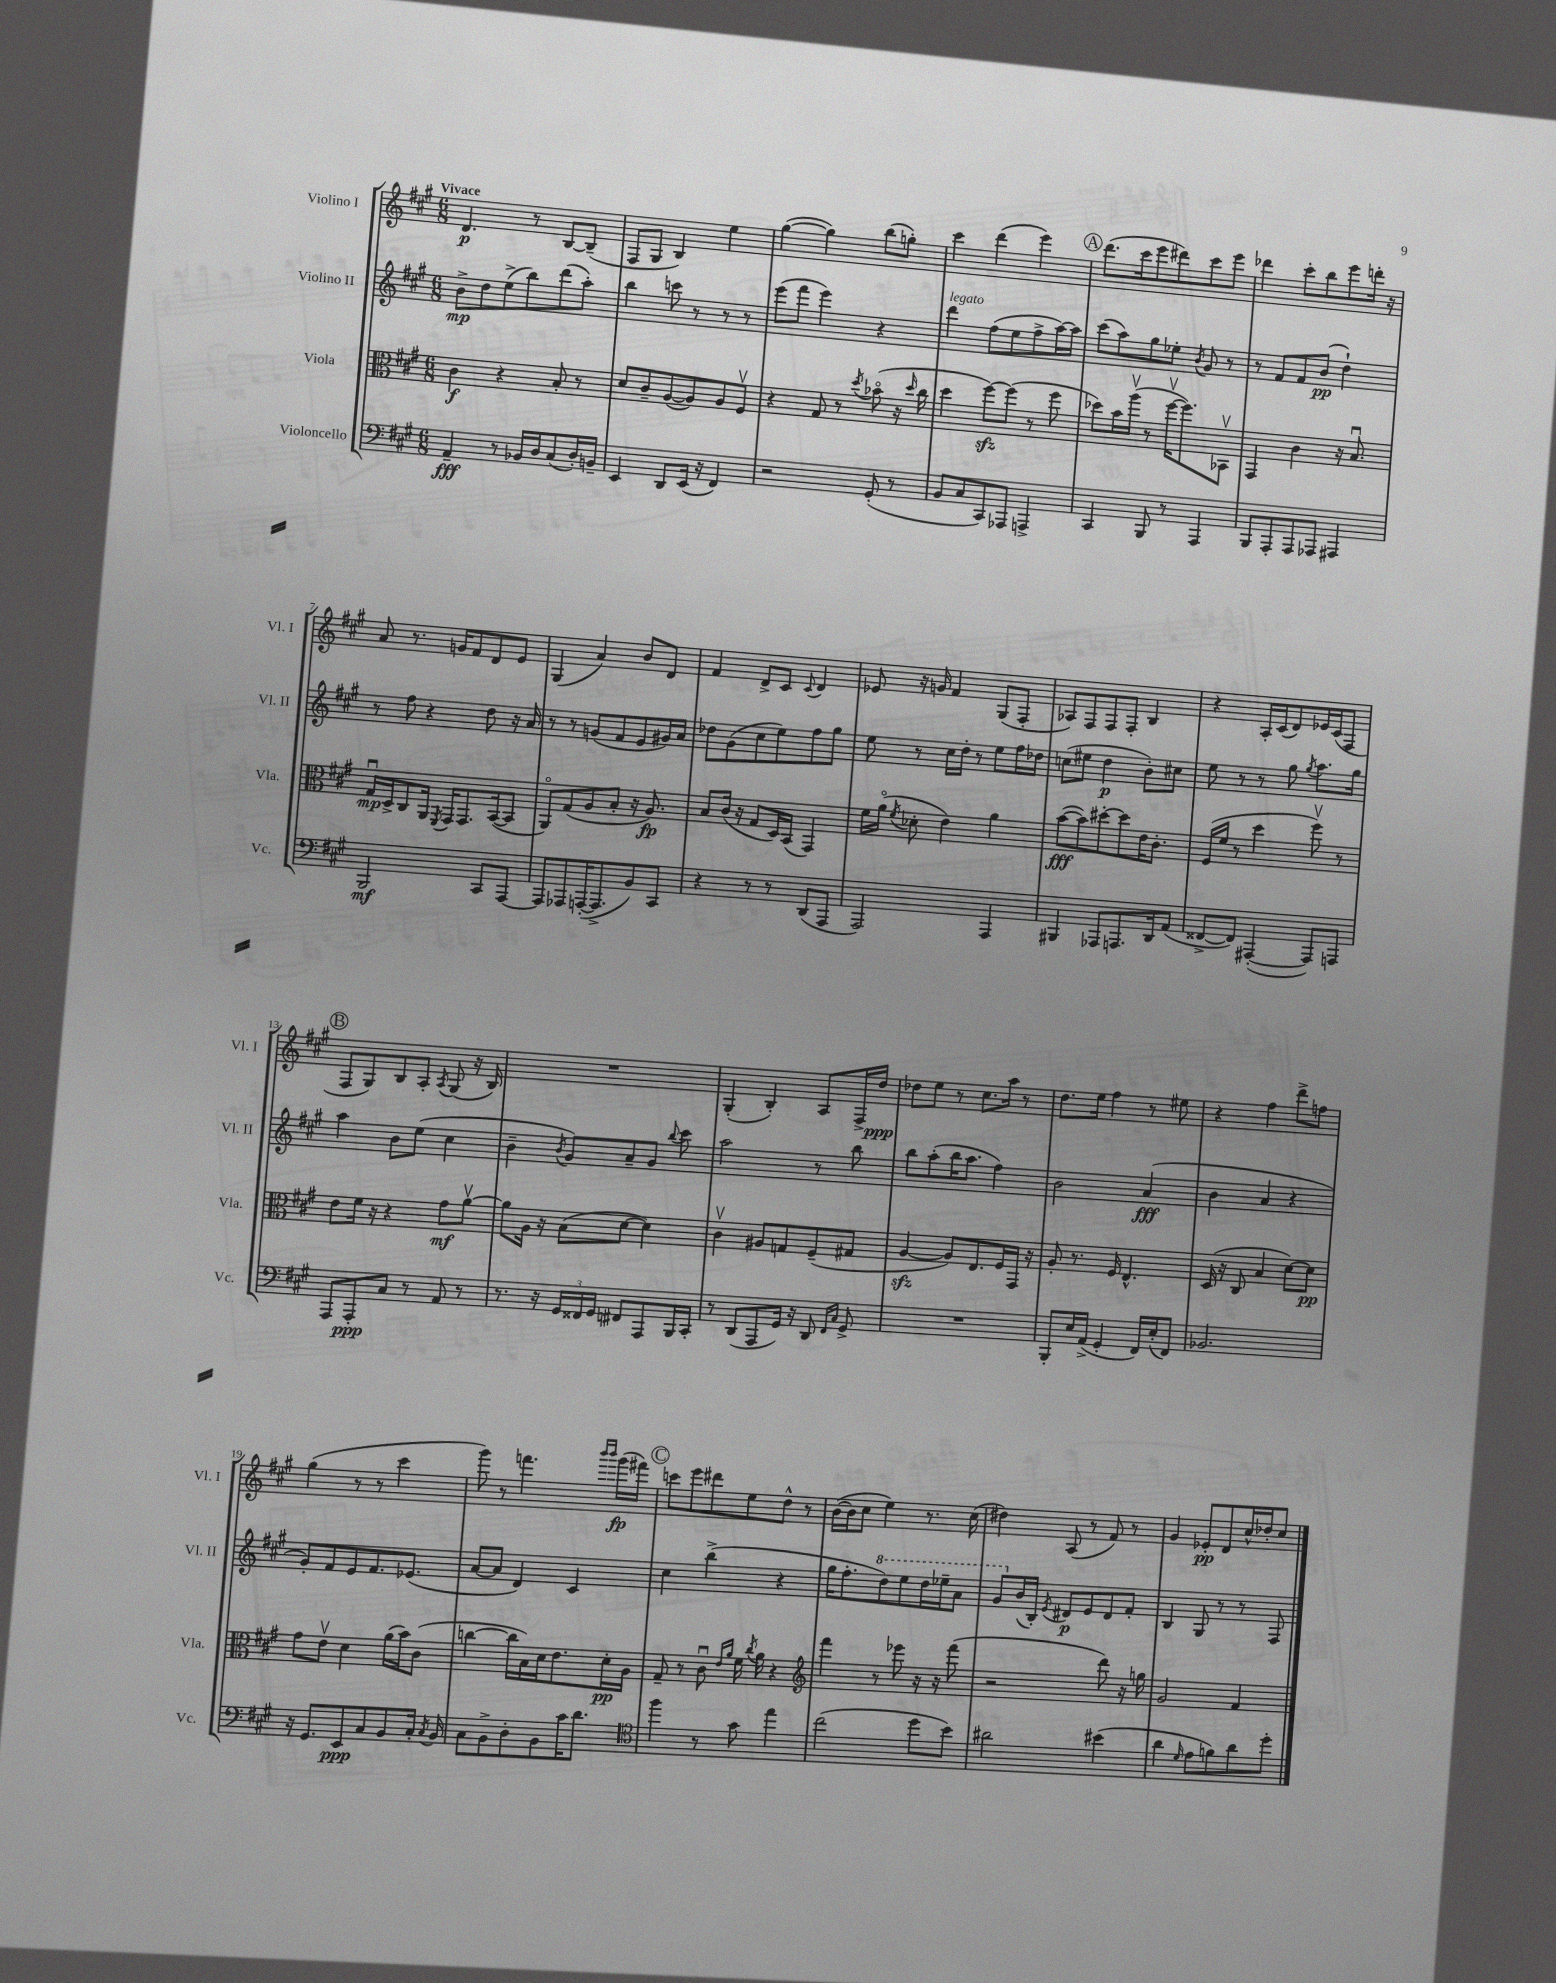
<<
\new StaffGroup <<
\new Staff = "s0" \with { instrumentName = "Violino I" shortInstrumentName = "Vl. I" } {
    \clef treble \key a \major \numericTimeSignature \time 6/8 \tempo "Vivace"
    \autoBeamOff d'4.\p r8 b8[~ b8]--( |
    fis8[ gis8] b4) e''4 |
    gis''4~( gis''4) b''8[( g''8]-.) |
    cis'''4 d'''4( e'''4) |
    \mark \markup { \circle "A" } d'''8.[( cis'''16 e'''8 dis'''8) cis'''8 e'''8] |
    des'''4 cis'''8[-. b''8 e'''8 d'''16]-. r16 |
    a'8 r8. g'16[ fis'8 d'8 e'8] |
    gis4( a'4) b'8[ d'8] |
    fis'4 d'8[-> cis'8] \appoggiatura { cis'8 } d'4 |
    ees'8 r16 g'16 fis'4 gis8[( fis8]-. |
    aes8[) fis8 fis8 fis8]-. b4 |
    r4 a16[-. cis'16( d'8) ees'16 cis'16( fis8] |
    \mark \markup { \circle "B" } fis8[ gis8) b8 a8]-. \acciaccatura { a8 } gis8( r16 b16) |
    R2. |
    gis4-.( b4-.) a8[ fis16-> d''16]\ppp |
    des''8[ e''8] r8 cis''8.[ a''16] r8 |
    d''8.[ e''16] fis''4 r8 eis''8 |
    r4 fis''4 d'''8[-> f''8] |
    gis''4( r8 r8 cis'''4 |
    gis'''8) r8 f'''4. \grace { b'''16[ b'''16] } gis'''16[\fp( fis'''16]) |
    \mark \markup { \circle "C" } c'''8[ e'''8 dis'''8 e''8 d''8]-^ r8 |
    b'16[~( b'16 cis''8] e''4) r8. cis''16( |
    dis''4) a8( r8 fis'8) r8 |
    gis'4 ees'8[-.\pp d'8 cis''16-^ des''16-. cis''8] \bar "|." |
}
\new Staff = "s1" \with { instrumentName = "Violino II" shortInstrumentName = "Vl. II" } {
    \clef treble \key a \major \numericTimeSignature \time 6/8
    \autoBeamOff b'8[->\mp d''8 e''8->( b''8) d'''8( a''8]-.) |
    b''4 c'''8 r8 r8 r8 |
    e'''8[( fis'''8] e'''4) r4 |
    d'''4^\markup { \italic "legato" } fis''8[( e''8 fis''8-> a''16~) a''16] |
    \mark \markup { \circle "A" } cis'''8[( a''8) gis''8 ees''8]-. \acciaccatura { b'8 } gis'8 r8 |
    r8 fis'8[ fis'8 b'8]\pp( d''4-!) |
    r8 fis''8 r4 d''8 r16 a'16 |
    r8 r8 g'8[( fis'8 e'8 gis'16) a'16] |
    des''8[ gis'8( cis''8 e''8) fis''8 gis''8] |
    e''8 r8 cis''16[ d''16]-. r8 e''8[ fis''16 des''16] |
    c''8[( eis''8] d''4\p b'8[-.) cis''8] |
    e''8 r8 r8 gis''8 \acciaccatura { gis''8 } a''8.[ gis''16] |
    \mark \markup { \circle "B" } a''4 b'8[ e''8]( cis''4 |
    b'4-- \acciaccatura { b'8 } gis'8[) a'8-- gis'8] \appoggiatura { b''8 } cis'''8 |
    a''2 r8 b''8 |
    b''8[ a''8-.( b''16 a''8.] fis''4) |
    b'2 a'4\fff( |
    b'4 a'4 r4 |
    gis'8[-.) fis'8 e'8 fis'8. ees'8.]( |
    a'8[~ a'8] d'4) cis'4 |
    \mark \markup { \circle "C" } cis''4 b''4->( r4 |
    gis''16[ fis''8.-. \ottava #1 d'''8) e'''8 d'''16 ees'''16-- a''8] |
    gis''8[ \ottava #0 b'16( b16]-.) \acciaccatura { e'8 } dis'8[\p e'8 dis'8 fis'8]-. |
    b4 gis8 r8 r8 fis8 \bar "|." |
}
\new Staff = "s2" \with { instrumentName = "Viola" shortInstrumentName = "Vla." } {
    \clef alto \key a \major \numericTimeSignature \time 6/8
    \autoBeamOff cis'4\f r4 b8-. r8 |
    d'8[ cis'8-- a8~( a8) a8 fis8]\upbow |
    r4 gis8 r8 \acciaccatura { d''8 } bes'8\flageolet( r16 \grace { d''16 } cis''16 |
    d''4 fis''8[~\sfz) fis''8]( r8 fis''8 |
    \mark \markup { \circle "A" } des''8[) b'16 a''16]\upbow( r8 fis''16[~\upbow fis''8.) bes,8]\upbow |
    gis,4 cis'4 r16 b8.\downbow |
    gis16[\downbow\mp d16-> cis8 a,16] \acciaccatura { fis,8 } gis,16[ gis,8. b,16~( b,8] |
    a,8[\flageolet) gis8( a8 b8]-. r16 a8.\fp) |
    b8[ cis'16]( r16 gis8[ d16) b,16]( gis,4) |
    fis'16[ a'16]\flageolet( \acciaccatura { fis'8 } des'8-. e'4) a'4 |
    b'8[~\fff( b'8) dis''8~-. dis''8 e'16 cis'8.]-. |
    fis16[( fis'16] r8 d''4 fis''8\upbow) r8 |
    \mark \markup { \circle "B" } e'8[ fis'16] r16 r4 gis'8[\mf a'8]~\upbow |
    a'8[ a16] r16 b8[( d'8]~ d'4) |
    cis'4\upbow ais8[ g8 fis8--( gis8] |
    a4~\sfz a8[) e8. fis16 gis,16] r16 |
    a8-. r8. fis16 e4.-^ |
    d16( r16 cis8 b4 d'8[~) d'8]\pp |
    gis'8[ e'8]\upbow d'4 a'16[( b'16) cis'8]( |
    c''4~ c''16[ b16) d'16 e'8. d'16-.\pp a16] |
    \mark \markup { \circle "C" } gis8-- r8 cis'8\downbow \grace { e'16[ a'16] } fis'16 \acciaccatura { cis''8 } a'16 r4 |
    \clef treble fis'''4 r8 ees'''8 r16 r16 fis'''8( |
    r2 d'''8) r16 g''16 |
    gis'2 fis'4 \bar "|." |
}
\new Staff = "s3" \with { instrumentName = "Violoncello" shortInstrumentName = "Vc." } {
    \clef bass \key a \major \numericTimeSignature \time 6/8
    \autoBeamOff a,4--\fff r8 bes,16[ d16 cis8( d16-.) b,16]-- |
    e,4 d,8[ e,16]( r16 fis,4) |
    r2 gis,8-.( r8 |
    b,8[ cis8 cis,8) aes,,8] a,,4-> |
    \mark \markup { \circle "A" } cis,4 b,,8 r8 a,,4 |
    b,,8[ a,,8-. a,,8 aes,,8] ais,,4 |
    b,,2\mf cis,8[ a,,8]~ |
    a,,8[ aes,,8 a,,16~-.( a,,8.-> b,8) cis,8] |
    r4 r8 r8 d,8[( a,,8] |
    a,,2) a,,4 |
    bis,,4 aes,,8[ a,,8. d,16 a,8]( |
    fisis,8[~-> fisis,8]) ais,,4~-.( ais,,8[) a,,8] |
    \mark \markup { \circle "B" } a,,8[ a,,8-.\ppp cis8] r8 a,8 r8 |
    r8. r16 \tuplet 3/2 { gis,16[ fisis,16 gis,16] } fis,8[ a,,8 b,,16 cis,16]-. |
    r8 d,8[( a,,8 gis,16]) r16 d,8 \grace { fis,16[ cis16] } gis,8-> |
    R2. |
    b,,8[-. e16 a,16]->( gis,4-. fis,16[) e16-.( fis,8]) |
    bes,2. |
    r16 gis,8.[ e,8\ppp cis8 b,8 cis16]-. \acciaccatura { cis8 } b,16 |
    cis8[ b,8-> d8-. b,8 cis'16 d'8.] |
    \mark \markup { \circle "C" } \clef tenor fis''4 r8 gis'8 e''4 |
    cis''2( d''8[ b'8]) |
    ais'2 bis'4( |
    a'4 \grace { d'16 } e'8[ f'8) a'8 d''8]-. \bar "|." |
}
>>
>>
